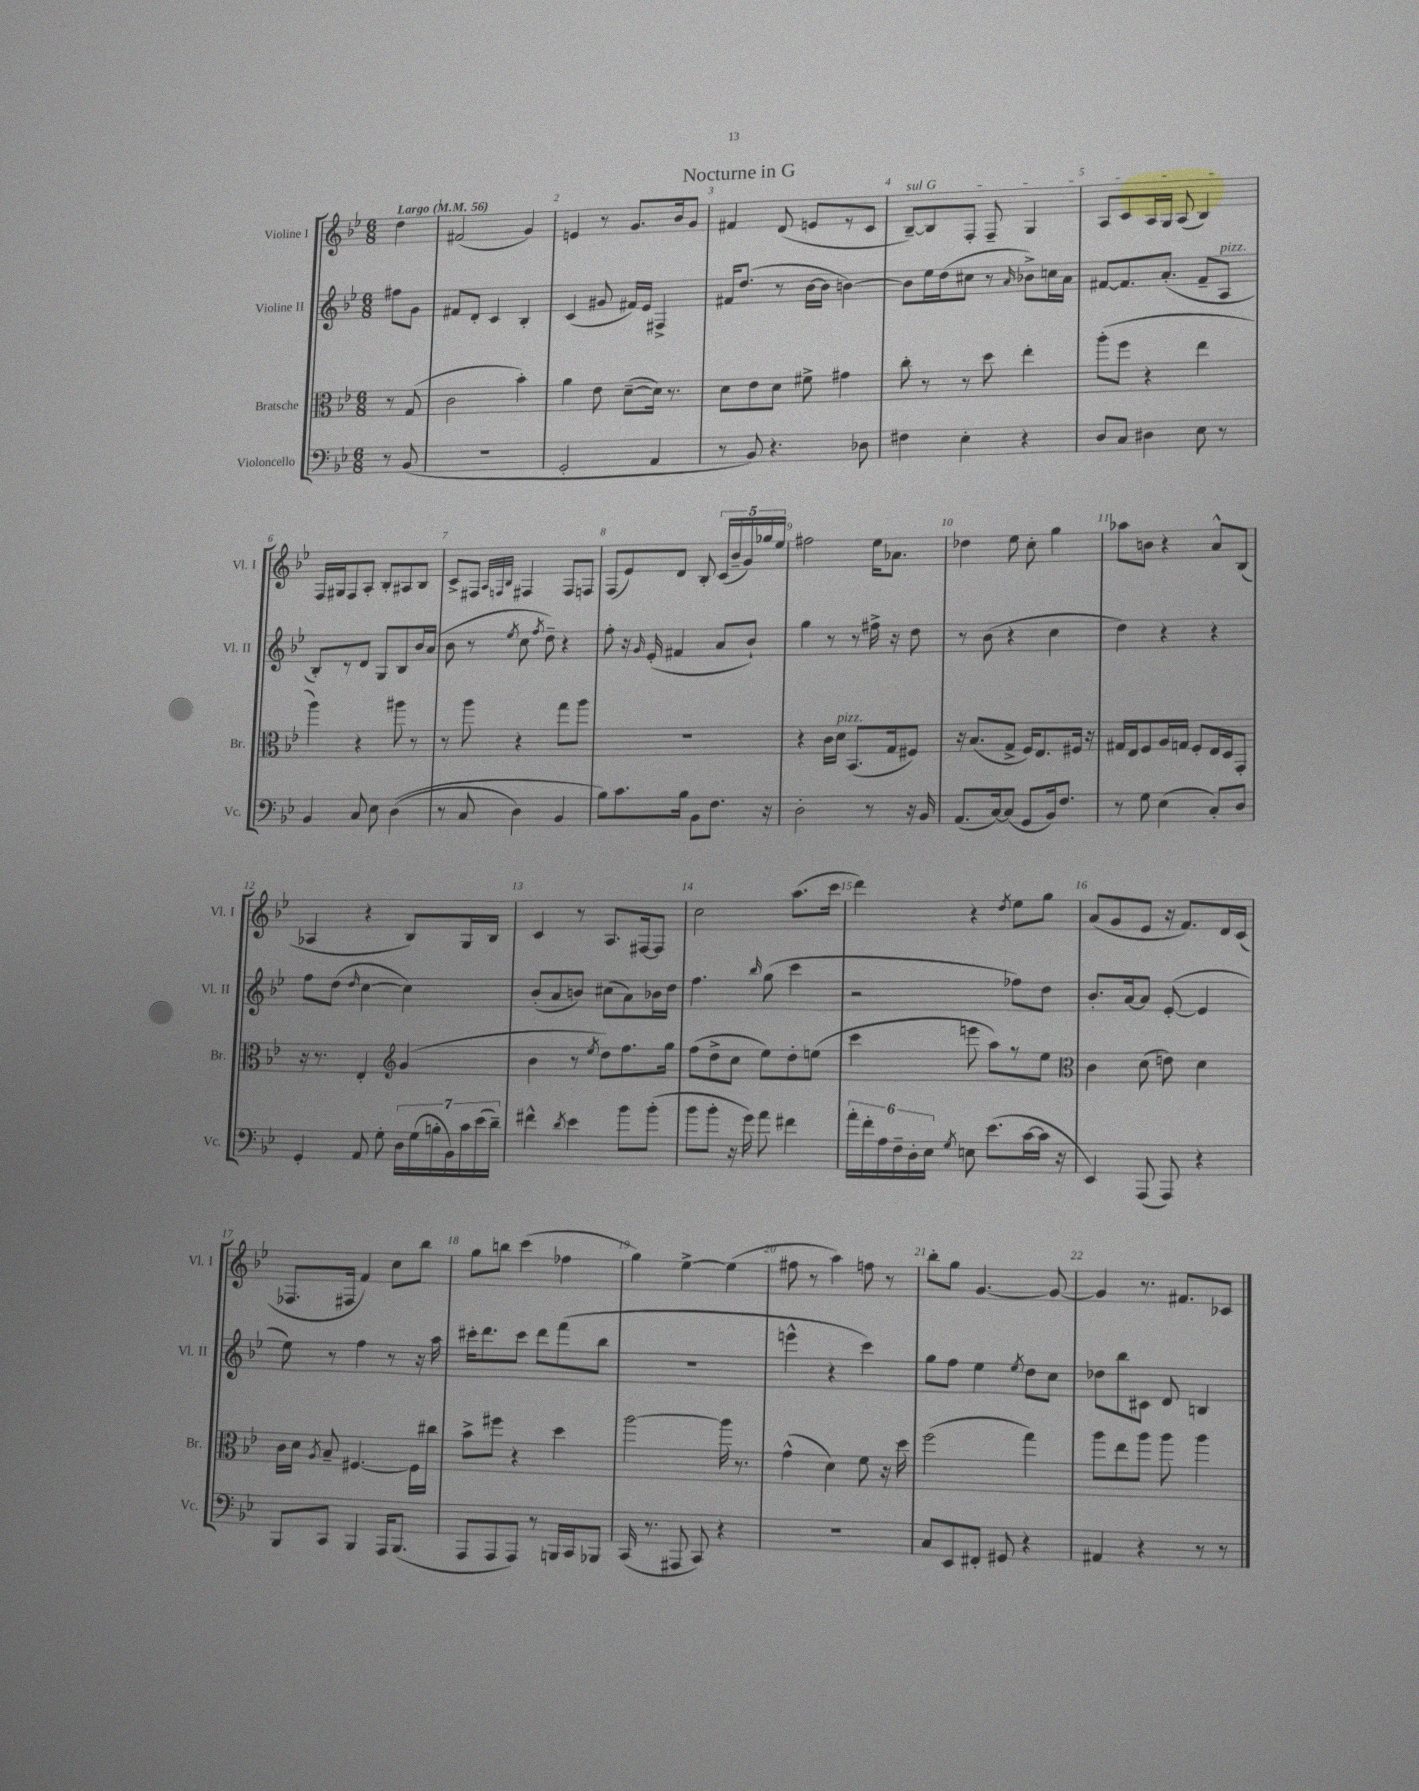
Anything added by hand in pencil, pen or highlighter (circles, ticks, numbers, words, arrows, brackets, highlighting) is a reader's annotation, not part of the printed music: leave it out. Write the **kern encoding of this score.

**kern	**kern	**kern	**kern
*part4	*part3	*part2	*part1
*staff4	*staff3	*staff2	*staff1
*I"Violoncello	*I"Bratsche	*I"Violine II	*I"Violine I
*I'Vc.	*I'Br.	*I'Vl. II	*I'Vl. I
*clefF4	*clefC3	*clefG2	*clefG2
*k[b-e-]	*k[b-e-]	*k[b-e-]	*k[b-e-]
*M6/8	*M6/8	*M6/8	*M6/8
*MM56	*MM56	*MM56	*MM56
=	=	=	=
!	!	!	!LO:TX:a:B:t=Largo
8r	8r	8ff#X\L	4dd\
(8BB-/	(8G/	8g\J	.
=1	=1	=1	=1
2.r	2c\	8f#X/L	(2f#X/
.	.	8d'/J	.
.	.	4c/	.
.	4b-'\)	4B-'/	4g/)
=2	=2	=2	=2
2GG'/	4a\	(4c/	4en/
.	8e-\	8g#X/	8r
.	([8d~\L	16f#X/LL)	8.g/L
.	.	16e-/JJ	.
4AA/	16d\Jk])	4F#X^/	.
.	8.r	.	16b-/k
.	.	.	8g/J
=3	=3	=3	=3
8r	8d\L	16f#X/KL	4f#X/
.	.	(8.dd/J	.
8BB-/)	8e-\	.	.
4.r	8d\J	8r	(8d/
.	8f#X^\	[16b-\LL	8en/L
.	.	16b-\JJ]	.
.	4g#X\	[4bn\)	8r
8D-X\	.	.	8c/J
=4	=4	=4	=4
!	!	!	!LO:TX:a:i:t=sul G
4F#X\	8cc'\	8b\L]	[8B-~/L)
.	8r	16ee-\L	8B-/]
.	.	(16dd\J	.
4E-'\	8r	8cc#X\J	8F'/J
.	8dd\	8r	8F~/
.	.	16qqa/	.
4r	4ee-'\	8b-X^\L)	4G/
.	.	16ccn\L	.
.	.	16a\JJ	.
=5	=5	=5	=5
8D/L	(8aa'\L	[8f#X/L	8A/L
8C/J	8ff\J	8.f#/]	8c/
4D#X\	4r	.	16A/L
.	.	(8.a'/J	16G/JJ
.	.	.	(8A/
8E-\	4ee-\	8f#~/L	4B-/)
!	!	!LO:TX:a:i:t=pizz.	!
8r	.	8A/J	.
!!LO:LB:g=z
=6	=6	=6	=6
4BB-/	4aa\)	8B-'/L)	16F/LL
.	.	.	16G#X/J
.	.	8r	8F/
8C/	4r	8d/J	8A'/J
8E-\	.	8G/L	8B-'/L
((4D\	8aa#X\	8B-/	8A#X/
.	8r	16b-/L	8B-/J
.	.	(16a/JJ	.
=7	=7	=7	=7
8r	8r	8b-\	8c^/L
8C/	8aa\	8r	8F#X/J
.	.	.	32qqA/LLL
.	.	.	32qqFn/
.	.	8qee-/	32qqB-/JJJ
4D\)	4r	8cc\	4F#X/
.	.	8qff/	.
.	.	8dd~\)	.
4BB-/	8gg\L	4r	8F#/L
.	8aa\J	.	8Fn/J
=8	=8	=8	=8
8B-\L)	2.r	8ff'\	(8F/L
8.c\	.	16r	8e-/)
.	.	16qqg/	.
.	.	(16e-'/	.
.	.	4f#X/	8d/J
16B-\Jk	.	.	.
8BB-\L	.	.	8B-'/
8.F\J	.	8a/L	(20c/LL
.	.	.	20b-~/
.	.	.	20g/)
.	.	8b-`/J)	.
.	.	.	20gg-X/
16r	.	.	.
.	.	.	20ee-/JJ
=9	=9	=9	=9
2D'\	4r	4gg\	2ff#X\
.	16c\LL	8r	.
!	!LO:TX:a:i:t=pizz.	!	!
.	16d\JJ	.	.
.	(8.BB-/L	8r	.
8r	.	16ff#X^\	16ee-\KL
.	16G/k	16r	8.a-X\J
16r	8F#X/J)	8dd\	.
16BB-/	.	.	.
=10	=10	=10	=10
(8.AA/L	16r	8r	4dd-X\
.	(8.B-/L	.	.
.	.	(8b-\	.
[16C/k)	.	.	.
(8C/J]	8G^/J	4r	8ee-\
8GG/L	16F/KL)	.	8cc'\
.	8.E-/	.	.
16BB-/k)	.	4cc\	4gg\
8.F/J	.	.	.
.	16F#X/Jk	.	.
.	16r	.	.
=11	=11	=11	=11
8r	16G#X/LL	4dd\)	8aa-X\L
.	16E-/J	.	.
8G\	8F/	.	8bn\J
(4E-\	16A/L	4r	4r
.	16Gn/JJ	.	.
.	8F'/L	.	.
8C'/L)	16E-/L	4r	8a^^/L
.	16D/J	.	.
8D/J	8GG'/J	.	(8B-/J
!!LO:LB:g=z
=12	=12	=12	=12
4GG'/	16r	8ff\L	4A-X/
.	8.r	.	.
.	.	(8dd\J	.
.	.	16qqdd/	.
8AA/	4E-'/	[4cc\	4r
8G'\	.	.	.
*	*clefG2	*	*
28D\LL	(4g/	4cc\])	8B-/L)
(28G\	.	.	.
28Bn'\	.	.	.
28BB-\)	.	.	.
.	.	.	16G/L
28c\	.	.	.
(28e-\	.	.	.
.	.	.	16B-/JJ
28d~\JJ)	.	.	.
=13	=13	=13	=13
4f#X^^\	4b-\	(8b-'/L	4c/
.	.	8a/	.
8qd/	.	.	.
4e-\	8r	8bn/J)	8r
.	8qee-/	.	.
.	8dd\L)	(8cc#X\L	8.A/L
8b-\L	8.ff\	8a\)	.
.	.	.	[16F#X/k
(8b-'\J	.	16b-X\L	8F#/J]
.	16gg\Jk	16dd\JJ	.
=14	=14	=14	=14
8b-\L	(8ff\L	4.ff\	2cc\
8b-'\J	8dd^\	.	.
16r	8cc\J	.	.
16g\)	.	.	.
.	.	16qqbb-/	.
8a\	8ee-\L)	(8gg\	.
4f#X\	8dd'\	4ccc\	(8.aa\L
.	(8een\J	.	.
.	.	.	16ccc\Jk
=15	=15	=15	=15
24a'\LL	4ccc\	2r	4ddd\)
24f'\	.	.	.
24A\	.	.	.
24F~\	.	.	.
24D'\	.	.	.
24E-\JJ	.	.	.
8qG/	.	.	.
8En\	8eeen\	.	4r
(8.e-\L	8aa\L)	.	.
.	.	.	8qdd/
.	8r	8ff-X\L)	8ee-\L
[16c\L	.	.	.
16c\JJ]	8ee-\J	8dd\J	8gg\J
16r	.	.	.
=16	=16	=16	=16
*	*clefC3	*	*
4EE-/)	4c\	8.b-'/L	(8a/L
.	.	.	8g/
.	.	[16a/k	.
(8AAA/	(8d\	8a/J]	8e-/J
8AAA/)	8en\)	([8e-'/	16r
.	.	.	8.f/L)
4r	4d\	4e-/]	.
.	.	.	16d/L
.	.	.	(16c/JJ
!!LO:LB:g=z
=17	=17	=17	=17
8BBB-/L	16c\LL	8ee-\)	8.F-X/L
.	16d\JJ	.	.
.	8qA/	.	.
8CC/J	8B-~/	8r	.
.	.	.	16F#X/Jk
4BBB-/	[4.F#X/	4ff\	4f/)
16AAA/KL	.	8r	8cc\L
(8.BBB-/J	.	.	.
.	16F#\LL]	16r	8bb-\J
.	16cc#X\JJ	16aa\	.
=18	=18	=18	=18
8AAA/L	8b-^\L	16ccc#X'\KL	8gg\L
.	.	8.ddd\	.
8AAA/	8ff#X\J	.	8bbn\J
8AAA/J)	4r	8ccc#\J	(4ccc\
8r	.	8ddd\L	.
16BBBn/LL	4dd\	(8fff\	4ff-X\
16CC/J	.	.	.
8BBB-X/J	.	8bb-\J	.
=19	=19	=19	=19
(16CC/	[2aa\	2.r	4gg\)
8.r	.	.	.
8AAA#X/	.	.	[4ee-^\
8CC/)	.	.	.
4r	16aa\]	.	(4ee-\]
.	8.r	.	.
=20	=20	=20	=20
2.r	(4g^^\	4eeen^^\	8ff#X\
.	.	.	8r
.	4d\)	4r	4aa\)
.	8f\	4ccc\)	8ffn\
.	16r	.	8r
.	16dd\	.	.
=21	=21	=21	=21
8C/L	(2ff\	8gg\L	8bb-'\L
8EE-/	.	8ff\J	8gg\J
8FF#X'/J	.	4ee-\	[4.g/
8GG#X/	.	.	.
.	.	8qee-/	.
4r	4gg\)	8dd\L	.
.	.	8cc\J	8g/_
=22	=22	=22	=22
4AA#X/	8aa\L	8dd-X\L	4g/]
.	8ee-\	8bb-\	.
4r	8aa\J	8c#X\J	8.r
.	8aa\	8d/	.
.	.	.	8.f#X/L
8r	4aa\	4Bn/	.
8r	.	.	8c-X/J
==	==	==	==
*-	*-	*-	*-
